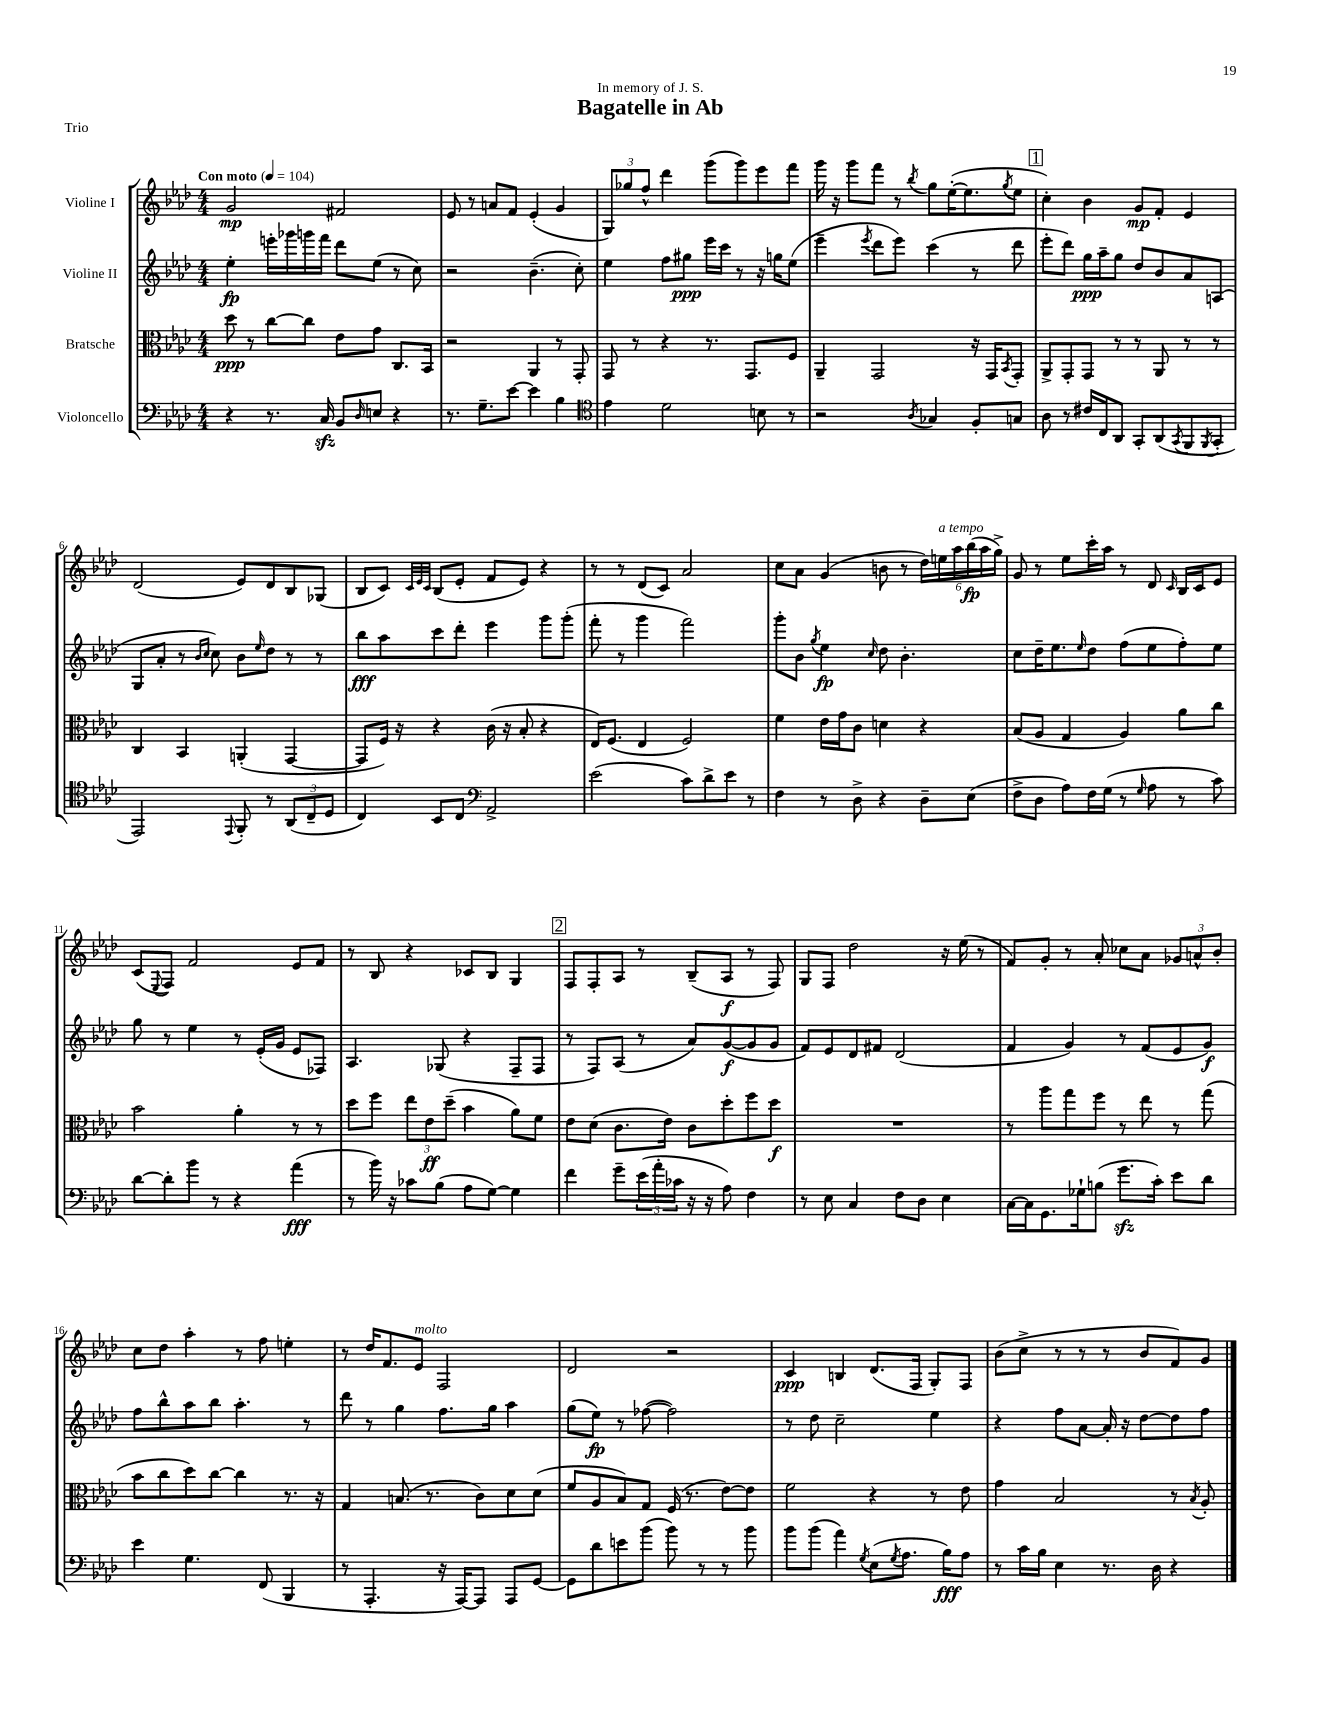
\header { title = "Bagatelle in Ab" dedication = "In memory of J. S." piece = "Trio" }
<<
\new StaffGroup <<
\new Staff = "s0" \with { instrumentName = "Violine I" } {
    \clef treble \key aes \major \numericTimeSignature \time 4/4 \tempo "Con moto" 4 = 104
    g'2\mp fis'2 |
    ees'8 r8 a'8 f'8 ees'4-.( g'4 |
    \tuplet 3/2 { g8) ges''8 f''8-^ } des'''4 g'''8( g'''8) ees'''8 f'''8 |
    g'''16 r16 g'''8 f'''8 r8 \acciaccatura { bes''8 } g''8 ees''16~-.( ees''8. \acciaccatura { g''8 } ees''8 |
    \mark \markup { \box "1" } c''4-.) bes'4 g'8\mp f'8-. ees'4 |
    des'2( ees'8) des'8 bes8 ges8( |
    bes8 c'8) \grace { c'32 ees'32 c'32 } bes8( ees'8-. f'8 ees'8) r4 |
    r8 r8 des'8( c'8) aes'2 |
    c''8 aes'8 g'4( b'8 r8 \tuplet 6/4 { des''16) e''16^\markup { \italic "a tempo" } aes''16 bes''16\fp( aes''16 g''16->) } |
    g'8 r8 ees''8 c'''16-. aes''16 r8 des'8 \grace { c'16 } bes16 c'16 ees'8 |
    c'8( \appoggiatura { ees8 } f8) f'2 ees'8 f'8 |
    r8 bes8 r4 ces'8 bes8 g4 |
    \mark \markup { \box "2" } f8 f8-. aes8 r8 bes8--( aes8\f r8 f8) |
    g8 f8 des''2 r16 ees''16( r8 |
    f'8) g'8-. r8 aes'8-. ces''8 aes'8 \tuplet 3/2 { ges'8 a'8-^ bes'8-. } |
    c''8 des''8 aes''4-. r8 f''8 e''4-. |
    r8 des''16 f'8. ees'8^\markup { \italic "molto" } f2 |
    des'2 r2 |
    c'4\ppp b4 des'8.( f16 g8-.) f8 |
    bes'8( c''8-> r8 r8 r8 bes'8 f'8) g'8 \bar "|." |
}
\new Staff = "s1" \with { instrumentName = "Violine II" } {
    \clef treble \key aes \major \numericTimeSignature \time 4/4
    ees''4-.\fp e'''16-. ges'''16 g'''16 f'''16 des'''8 ees''8( r8 c''8) |
    r2 bes'4.--( c''8-.) |
    ees''4 f''8 gis''8\ppp ees'''16 c'''16 r8 r16 g''16 ees''8( |
    ees'''4-- \acciaccatura { ees'''8 } des'''8 ees'''8) c'''4( r8 des'''8 |
    \mark \markup { \box "1" } ees'''8-. des'''8) g''16\ppp aes''16-- g''8 des''8 bes'8 aes'8 a8( |
    g8 aes'8-. r8 \grace { bes'16 c''16 } c''8) bes'8 \grace { ees''16 } des''8 r8 r8 |
    bes''8\fff aes''8 c'''8 des'''8-. ees'''4 g'''8 g'''8-.( |
    f'''8-. r8 g'''4 f'''2) |
    g'''8-. bes'8 \acciaccatura { g''8 } ees''4\fp \grace { c''16 } des''8 bes'4.-. |
    c''8 des''16-- ees''8. \grace { ees''16 } des''8 f''8( ees''8 f''8-.) ees''8 |
    g''8 r8 ees''4 r8 ees'16-.( g'16 ees'8 fes8) |
    aes4. ges8( r4 f8-- f8 |
    \mark \markup { \box "2" } r8 f8) aes8( r8 aes'8) g'8~\f( g'8 g'8 |
    f'8) ees'8 des'8 fis'8 des'2( |
    f'4 g'4) r8 f'8( ees'8 g'8\f) |
    f''8 bes''8-^ aes''8 bes''8 aes''4.-. r8 |
    des'''8 r8 g''4 f''8. g''16 aes''4 |
    g''8( ees''8\fp) r8 fes''8~( fes''2) |
    r8 des''8 c''2-- ees''4 |
    r4 f''8 aes'8~ aes'16-. r16 des''8~ des''8 f''8 \bar "|." |
}
\new Staff = "s2" \with { instrumentName = "Bratsche" } {
    \clef alto \key aes \major \numericTimeSignature \time 4/4
    des''8\ppp r8 c''8~ c''8 ees'8 g'8 c8. bes,16 |
    r2 aes,4 r8 g,8-. |
    g,8 r8 r4 r8. g,8. f8 |
    aes,4-- g,2 r16 g,16 \acciaccatura { bes,8 } g,8-. |
    \mark \markup { \box "1" } aes,8-> g,8-. g,8 r8 r8 aes,8 r8 r8 |
    c4 bes,4 a,4-.( g,4~ |
    g,8 f16) r16 r4 c'16( r16 bes8-. r4 |
    ees16) f8.( ees4 f2) |
    f'4 ees'16 g'16 c'8 d'4 r4 |
    bes8( aes8 g4 aes4) aes'8 c''8 |
    bes'2 aes'4-. r8 r8 |
    des''8 f''8 \tuplet 3/2 { ees''8 ees'8\ff des''8--( } bes'4 aes'8) f'8 |
    \mark \markup { \box "2" } ees'8 des'8( c'8. ees'16) c'8 des''8-. f''8 des''8\f |
    R1 |
    r8 aes''8 g''8 f''8 r8 ees''8 r8 g''8( |
    bes'8 c''8 des''8) c''8~ c''4 r8. r16 |
    g4 b8.( r8. c'8) des'8 des'8( |
    f'8 aes8 bes8) g8 f16( r8. ees'8~) ees'8 |
    f'2 r4 r8 ees'8 |
    g'4 bes2 r8 \acciaccatura { bes8 } aes8-. \bar "|." |
}
\new Staff = "s3" \with { instrumentName = "Violoncello" } {
    \clef bass \key aes \major \numericTimeSignature \time 4/4
    r4 r8. c16\sfz bes,8 \grace { des16 } e8 r4 |
    r8. g8.-- ees'8~ ees'4 bes4 |
    \clef tenor ees'4 des'2 b8 r8 |
    r2 \acciaccatura { aes8 } ges4 f8-. g8 |
    \mark \markup { \box "1" } aes8 r8 cis'16 c16 aes,8 g,8-. aes,8( \acciaccatura { g,8 } f,8 \acciaccatura { f,8 } g,8-. |
    ees,2) \appoggiatura { ees,8 } f,8-. r8 \tuplet 3/2 { aes,8( c8-- des8 } |
    c4) bes,8 c8 \clef bass aes,2-> |
    ees'2( c'8) des'8-> ees'8 r8 |
    f4 r8 des8-> r4 des8-- ees8( |
    f8-> des8 aes8) f16 g16( r8 \grace { g16 } aes8 r8 c'8) |
    des'8~ des'8-. bes'8 r8 r4 aes'4\fff( |
    r8 bes'16) r16 ces'8 bes8( aes8 g8~) g4 |
    \mark \markup { \box "2" } f'4 g'8-- \tuplet 3/2 { ees'16( aes'16-. ces'16 } r16 r16 aes8) f4 |
    r8 ees8 c4 f8 des8 ees4 |
    c16~ c16 g,8. ges16-! b8( g'8.\sfz c'16-.) ees'8 des'8 |
    ees'4 g4. f,8( bes,,4 |
    r8 aes,,4.-. r16 aes,,16~) aes,,8 aes,,8 g,8~ |
    g,8 des'8 e'8 bes'8( bes'8) r8 r8 bes'8 |
    bes'8 bes'8( aes'4) \acciaccatura { g8 } ees8( \acciaccatura { g8 } aes8. bes16\fff) aes8 |
    r8 c'16 bes16 ees4 r8. des16 r4 \bar "|." |
}
>>
>>
